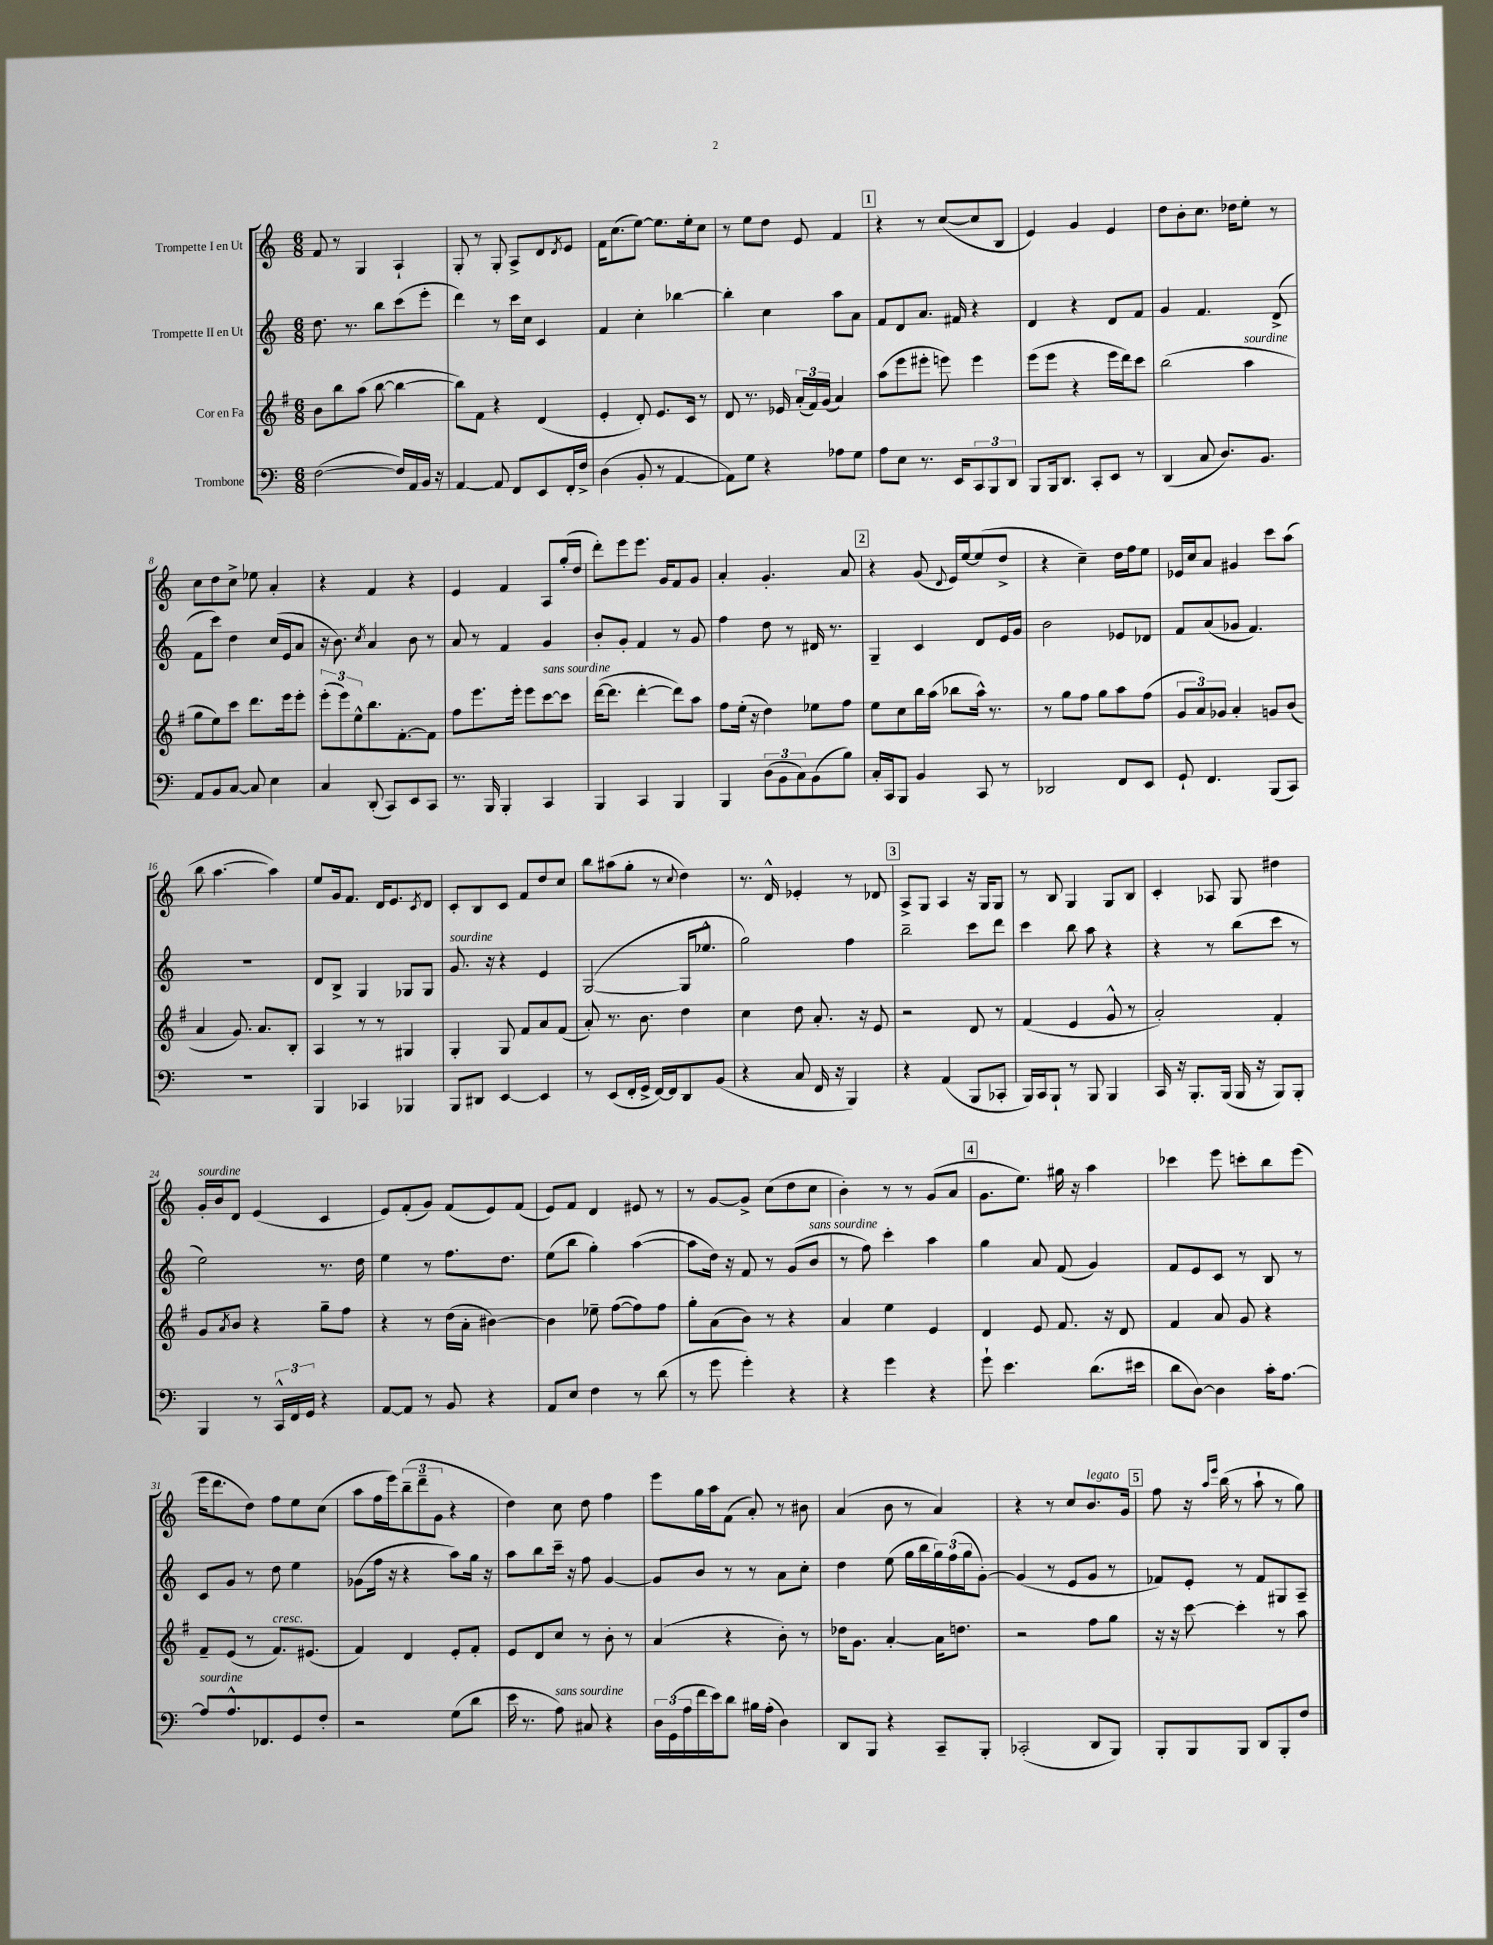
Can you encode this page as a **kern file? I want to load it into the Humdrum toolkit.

**kern	**kern	**kern	**kern
*part4	*part3	*part2	*part1
*staff4	*staff3	*staff2	*staff1
*I"Trombone	*I"Cor en Fa	*I"Trompette II en Ut	*I"Trompette I en Ut
*clefF4	*clefG2	*clefG2	*clefG2
*k[]	*k[f#]	*k[]	*k[]
*M6/8	*M6/8	*M6/8	*M6/8
=1	=1	=1	=1
([2F\	8b\L	8.dd\	8f/
.	8bb\	.	8r
.	.	8.r	.
.	(8aa\J	.	4G/
.	[8bb\	8bb\L	.
16F/LL])	4bb\_	(8ccc\	4A`/
16AA/	.	.	.
16BB/JJ	.	8eee'\J	.
16r	.	.	.
=2	=2	=2	=2
[4AA/	8bb\L])	4ddd\)	8G'/
.	8f#\J	.	8r
8AA/]	4r	8r	8G'/
8FF/L	.	16ccc\LL	8A^/L
.	.	16cc\JJ	.
8EE/	(4d/	4c/	8d/
.	.	.	8qd/
16FF'/L	.	.	8e/J
16F^/JJ	.	.	.
=3	=3	=3	=3
(4D\	4e'/	4f/	16f\KL
.	.	.	(8.cc\
8BB'/	8d'/)	4cc'\	[8ee\J)
8r	8.e/L	.	8.ee\L]
[4AA/	.	[4bb-X\	.
.	16c/Jk	.	16ee'\k
.	8r	.	8cc\J
=4	=4	=4	=4
8AA\L])	8d/	4bb-'\]	8r
8G\J	8.r	.	8ee\L
4r	.	4cc\	8dd\J
.	16e-X/	.	.
.	(24a'/LL	.	8e/
.	24f#/)	.	.
.	(24g/JJ	.	.
8A-X\L	4a/)	8aa\L	4f/
8G\J	.	8a\J	.
!!LO:REH:place=s1:t=1
=5	=5	=5	=5
8A\L	(8aa\L	8f/L	4r
8E\J	8eee\	8d/	.
8.r	8eee#X'\J	8.a/J	8r
.	8eeen\)	.	([8cc/L
16EE/KL	.	16f#X/	.
12CC/	4eee\	4r	8cc/]
12BBB/	.	.	.
.	.	.	8B/J
12DD/J	.	.	.
=6	=6	=6	=6
8BBB/L	(8eee\L	4d/	4e/)
16BBB/k	8eee\J	.	.
8.DD/J	.	.	.
.	4r	4r	4g/
8CC'/L	.	.	.
8EE/J	16eee\LL	8d/L	4e/
.	16ddd\J)	.	.
8r	8ccc\J	8f/J	.
=7	=7	=7	=7
(4DD/	(2bb\	4g/	8dd\L
.	.	.	8b'\
8C/	.	4.f/	8.cc\J
8.D/L)	.	.	.
.	.	.	16dd-X\KL
!	!LO:TX:a:i:t=sourdine	!	!
.	4aa\	.	8ee'\J
8.BB/J	.	.	.
.	.	(8d^/	8r
!!LO:LB:g=z
=8	=8	=8	=8
8AA/L	8gg\L	8f\L	8cc\L
8BB/	8ee\)	8ccc\J)	8dd\
[8C/J	8ccc\J	4dd\	8cc^\J
8C/]	8.ddd\L	.	8ee-X\
4E\	.	(16cc/LL	4a'/
.	16eee\k	16e/J	.
.	8eee'\J	8a/J	.
=9	=9	=9	=9
4C/	(12eee'\L	16r	4r
.	.	8.b\)	.
.	12eee\)	.	.
.	12ee^^\	.	.
.	.	8qcc/	.
(8DD'/	8.bb\	4a/	4f/
8CC/L)	.	.	.
.	[8.f#'\	.	.
8EE/	.	8b\	4r
8CC/J	8f#\J]	8r	.
=10	=10	=10	=10
8.r	8ff#\L	8a/	4e/
.	8.eee\	8r	.
16BBB/	.	.	.
4BBB'/	.	4f/	4f/
.	16eee'\Jk	.	.
.	8eee\L	.	.
!	!LO:TX:a:i:t=sans sourdine	!	!
4CC/	[8ccc\	4g/	8A/L
.	8ccc\J]	.	(16gg'/L
.	.	.	16dd/JJ
=11	=11	=11	=11
4BBB/	([16ddd\KL	8b'/L	8ddd'\L)
.	8.ddd\J]	.	.
.	.	8g'/J	8eee\
4CC/	[4ddd'\	4f/	8.eee\J
.	.	.	16g/KL
4BBB/	8ddd\L])	8r	8f/
.	8aa\J	8g/	8g/J
=12	=12	=12	=12
4BBB/	8ff#\L	4ff\	4a'/
.	(16ee'\Jk	.	.
.	16r	.	.
(12D\L	4dd\)	8dd\	4.g'/
12BB\	.	.	.
.	.	8r	.
12C\)	.	.	.
(8BB\	8ee-X\L	16d#X/	.
.	.	8.r	.
8B\J)	8ff#\J	.	8a/
!!LO:REH:place=s1:t=2
=13	=13	=13	=13
16C'/LL	8ee\L	4G~/	4r
16CC/J	.	.	.
8BBB/J	8cc\	.	.
4BB/	16bb\L	4c/	(8g/
.	(16aa\JJ	.	.
.	.	.	8qqd/
.	8bb-X\L	.	16e/LL)
.	.	.	[16ee/J
8CC/	16aa^^\Jk)	8d/L	(8ee/]
.	8.r	.	.
8r	.	16e/L	8dd^/J
.	.	16g/JJ	.
=14	=14	=14	=14
2DD-X/	8r	2b\	4r
.	8gg\L	.	.
.	8ff#\J	.	4cc~\)
.	8gg\L	.	.
8FF/L	8aa\	8e-X/L	16dd\LL
.	.	.	16ff\J
8EE/J	(8ff#\J	8d-X/J	8ee\J
=15	=15	=15	=15
8GG`/	12g/L	8f/L	16e-X/LL
.	.	.	16cc/J
.	12a/)	.	.
4.FF/	.	(8a/	8a/J
.	12g-X/J	.	.
.	4a'/	8g-X/J	4g#X/
.	.	4.f/)	.
(8BBB/L	8gn/L	.	8ccc\L
8CC/J)	(8b/J	.	(8aa\J
!!LO:LB:g=z
=16	=16	=16	=16
2.r	4a/	2.r	8bb\
.	.	.	[4.aa\
.	8.g/)	.	.
.	8.a/L	.	.
.	.	.	4aa\])
.	8B'/J	.	.
=17	=17	=17	=17
4BBB/	4A/	8d/L	8ee/L
.	.	8B^/J	16g/k
.	.	.	8.f/J
4CC-X/	8r	4G/	.
.	8r	.	16d/KL
.	.	.	8.e/
4BBB-X/	4G#X/	8G-X/L	.
.	.	.	8qc/
.	.	8G-/J	8d/J
=18	=18	=18	=18
!	!	!LO:TX:a:i:t=sourdine	!
8BBB/L	4G'/	8.g/	8c'/L
8DD#X/J	.	.	8B/
.	.	16r	.
[4EE/	8G/	4r	8c/J
.	8f#/L	.	8f/L
4EE/]	8a/	4e/	8dd/
.	(8f#/J	.	8cc/J
=19	=19	=19	=19
8r	8a'/)	([2G/	8bb\L
(8EE/L	8.r	.	(8aa#X\
16FF'/L	.	.	8gg'\J
16GG^/JJ	8.b\	.	.
[16FF/LL)	.	.	8r
16FF/J]	.	.	.
.	.	.	8qqcc/
8DD/	4dd\	16G/KL]	4dd\)
.	.	8.ee-X^^/J	.
(8BB/J	.	.	.
=20	=20	=20	=20
4r	4cc\	2gg\)	8.r
.	.	.	16d^^/
8C/	8dd\	.	4e-X'/
16FF/	8.a'/	.	.
16r	.	.	.
4BBB/)	.	4ff\	8r
.	16r	.	.
.	8e/	.	8d-X/
!!LO:REH:place=s1:t=3
=21	=21	=21	=21
4r	2r	2bb~\	8A^/L
.	.	.	8G/J
(4AA/	.	.	4A/
8BBB/L	8d/	8ccc\L	16r
.	.	.	16G/KL
8CC-X'/J	8r	8ddd\J	8G/J
=22	=22	=22	=22
16BBB/LL)	(4f#/	4ccc\	8r
16CC/J	.	.	.
8BBB`/J	.	.	8B/
8r	4e/	8bb\	4G/
8BBB/	.	8aa\	.
4BBB/	8g^^/	4r	8G/L
.	8r	.	8B/J
=23	=23	=23	=23
16CC/	2a'/)	4r	4c'/
16r	.	.	.
8.BBB'/L	.	.	.
.	.	8r	8A-X/
(16BBB/Jk	.	.	.
16BBB/	.	(8bb\L	8G/
16r	.	.	.
8BBB/L)	4f#'/	8ccc\J	4dd#X\
8BBB'/J	.	8r	.
!!LO:LB:g=z
=24	=24	=24	=24
!	!	!	!LO:TX:a:i:t=sourdine
4BBB/	8g/L	2ee\)	16g'/LL
.	.	.	16b/J
.	8qa/	.	.
.	8b/J	.	8d/J
8r	4r	.	(4e/
24CC^^/LL	.	.	.
24FF/	.	.	.
24GG/JJ	.	.	.
4r	8gg~\L	8.r	4c/
.	8ff#\J	.	.
.	.	16dd\	.
=25	=25	=25	=25
[8AA/L	4r	4ee\	8e/L)
8AA/J]	.	.	(8f'/
8r	8r	8r	8g/J)
8BB/	(16dd\LL	8.ff\L	(8f/L
.	16a'\JJ	.	.
4r	[4b#X\)	.	8e/)
.	.	8.dd\J	.
.	.	.	(8f/J
=26	=26	=26	=26
8AA/L	4b#\]	(8ee\L	8e/L)
8E/J	.	8bb\J	8f/J
4F\	8ee-X~\	4gg'\)	4d/
.	([8ff#\L	.	.
8r	8ff#\])	([4aa\	8e#X/
(8d\	8ff#\J	.	8r
=27	=27	=27	=27
8r	8gg'\L	8aa\L]	8r
8g\	(8a\	16dd\Jk)	[8g/L
.	.	16r	.
4g'\)	8b\J)	8f/	8g^/J]
.	8r	8r	(8cc\L
4r	4r	(8g/L	8dd\
!	!	!LO:TX:a:i:t=sans sourdine	!
.	.	8b/J	8cc\J
=28	=28	=28	=28
4r	4a/	8r	4b'\)
.	.	8ff\)	.
4g\	4ee\	4ccc'\	8r
.	.	.	8r
4r	4e/	4aa\	(8g/L
.	.	.	8a/J
!!LO:REH:place=s1:t=4
=29	=29	=29	=29
8g`\	4d/	4gg\	8.g\L
4.e\	.	.	.
.	.	.	8.ee\J)
.	8e/	8a/	.
.	8.f#/	(8f/	16gg#X\
.	.	.	16r
(8.d\L	.	4g/)	4aa\
.	16r	.	.
.	8d/	.	.
16e#X\Jk	.	.	.
=30	=30	=30	=30
8d\L	4f#/	8f/L	4ccc-X\
[8D\J)	.	8e/	.
4D\]	8a/	8c/J	8eee\
.	8g/	8r	8cccn'\L
16c'\KL	4r	8B/	8bb\
[8.A\J	.	.	.
.	.	8r	(8eee\J
!!LO:LB:g=z
=31	=31	=31	=31
!LO:TX:a:i:t=sourdine	!	!	!
8A/L]	8f#~/L	8c/L	16eee\KL
.	.	.	8.ddd\
8.A^^/	(8e/J	8g/J	.
.	8r	8r	8dd\J)
8.FF-X/	.	.	.
!	!LO:TX:a:i:t=cresc.	!	!
.	8.f#/L)	8dd\	8ff\L
8GG/	.	4ee\	8ee\
.	(8.e#X/J	.	.
8F'/J	.	.	(8cc\J
=32	=32	=32	=32
2r	4f#/)	(8g-X\L	8aa\L
.	.	16ff\Jk	16ff\L
.	.	16r	16eee\J)
.	4d/	4r	(12bb~\
.	.	.	12ddd~\
.	.	.	12g\J
(8G\L	8e'/L	8aa\L)	4r
8d\J	8f#'/J	16gg\Jk	.
.	.	16r	.
=33	=33	=33	=33
16e\	8e/L	8aa\L	4dd\)
8.r	.	.	.
.	8d/	8bb\	.
!LO:TX:a:i:t=sans sourdine	!	!	!
8A\)	8cc/J	16ccc~\Jk	8cc\
.	.	16r	.
8C#X/	8r	8ff\	8dd\
4r	8b'\	[4g/	4ff\
.	8r	.	.
=34	=34	=34	=34
24D\LL	(4a/	8g/L]	8eee\L
(24GG\	.	.	.
24A\	.	.	.
16f\	.	8b/J	16gg\L
16e\J)	.	.	16aa\J
8d\J	4r	8r	(8f\J
16B#X\LL	.	8r	8a'/)
(16A'\JJ	.	.	.
4D\)	8b'\)	8a\L	8r
.	8r	8cc'\J	8b#X\
=35	=35	=35	=35
8DD/L	16dd-X\KL	4dd\	(4a/
.	8.g\J	.	.
8BBB/J	.	.	.
4r	[4a'/	(8ee\	8b\
.	.	16gg\LL	8r
.	.	16bb\	.
8CC~/L	16a\KL]	24gg\)	4a/)
.	.	(24ff\	.
.	8.ddn\J	.	.
.	.	24gg\J	.
8BBB'/J	.	[8g'\J)	.
=36	=36	=36	=36
(2CC-X'/	2r	(4g/]	4r
.	.	8r	8r
.	.	8e/L	8cc/L
!	!	!	!LO:TX:a:i:t=legato
8DD/L	8ff#\L	8g/J	8.b/
8BBB/J)	8gg\J	8r	.
.	.	.	16g/Jk
!!LO:REH:place=s1:t=5
=37	=37	=37	=37
8BBB'/L	16r	8f-X/L)	8ff\
.	16r	.	.
8BBB/	[8ccc\	8e'/J	16r
.	.	.	16qqaa/LL
.	.	.	16qqeee/JJ
.	.	.	(16bb\
8BBB/J	4ccc'\]	8r	8r
8DD/L	.	8f-/L	8aa`\
8BBB'/	8r	8G#X/	8r
8F/J	8aa\	8A~/J	8gg\)
==	==	==	==
*-	*-	*-	*-
